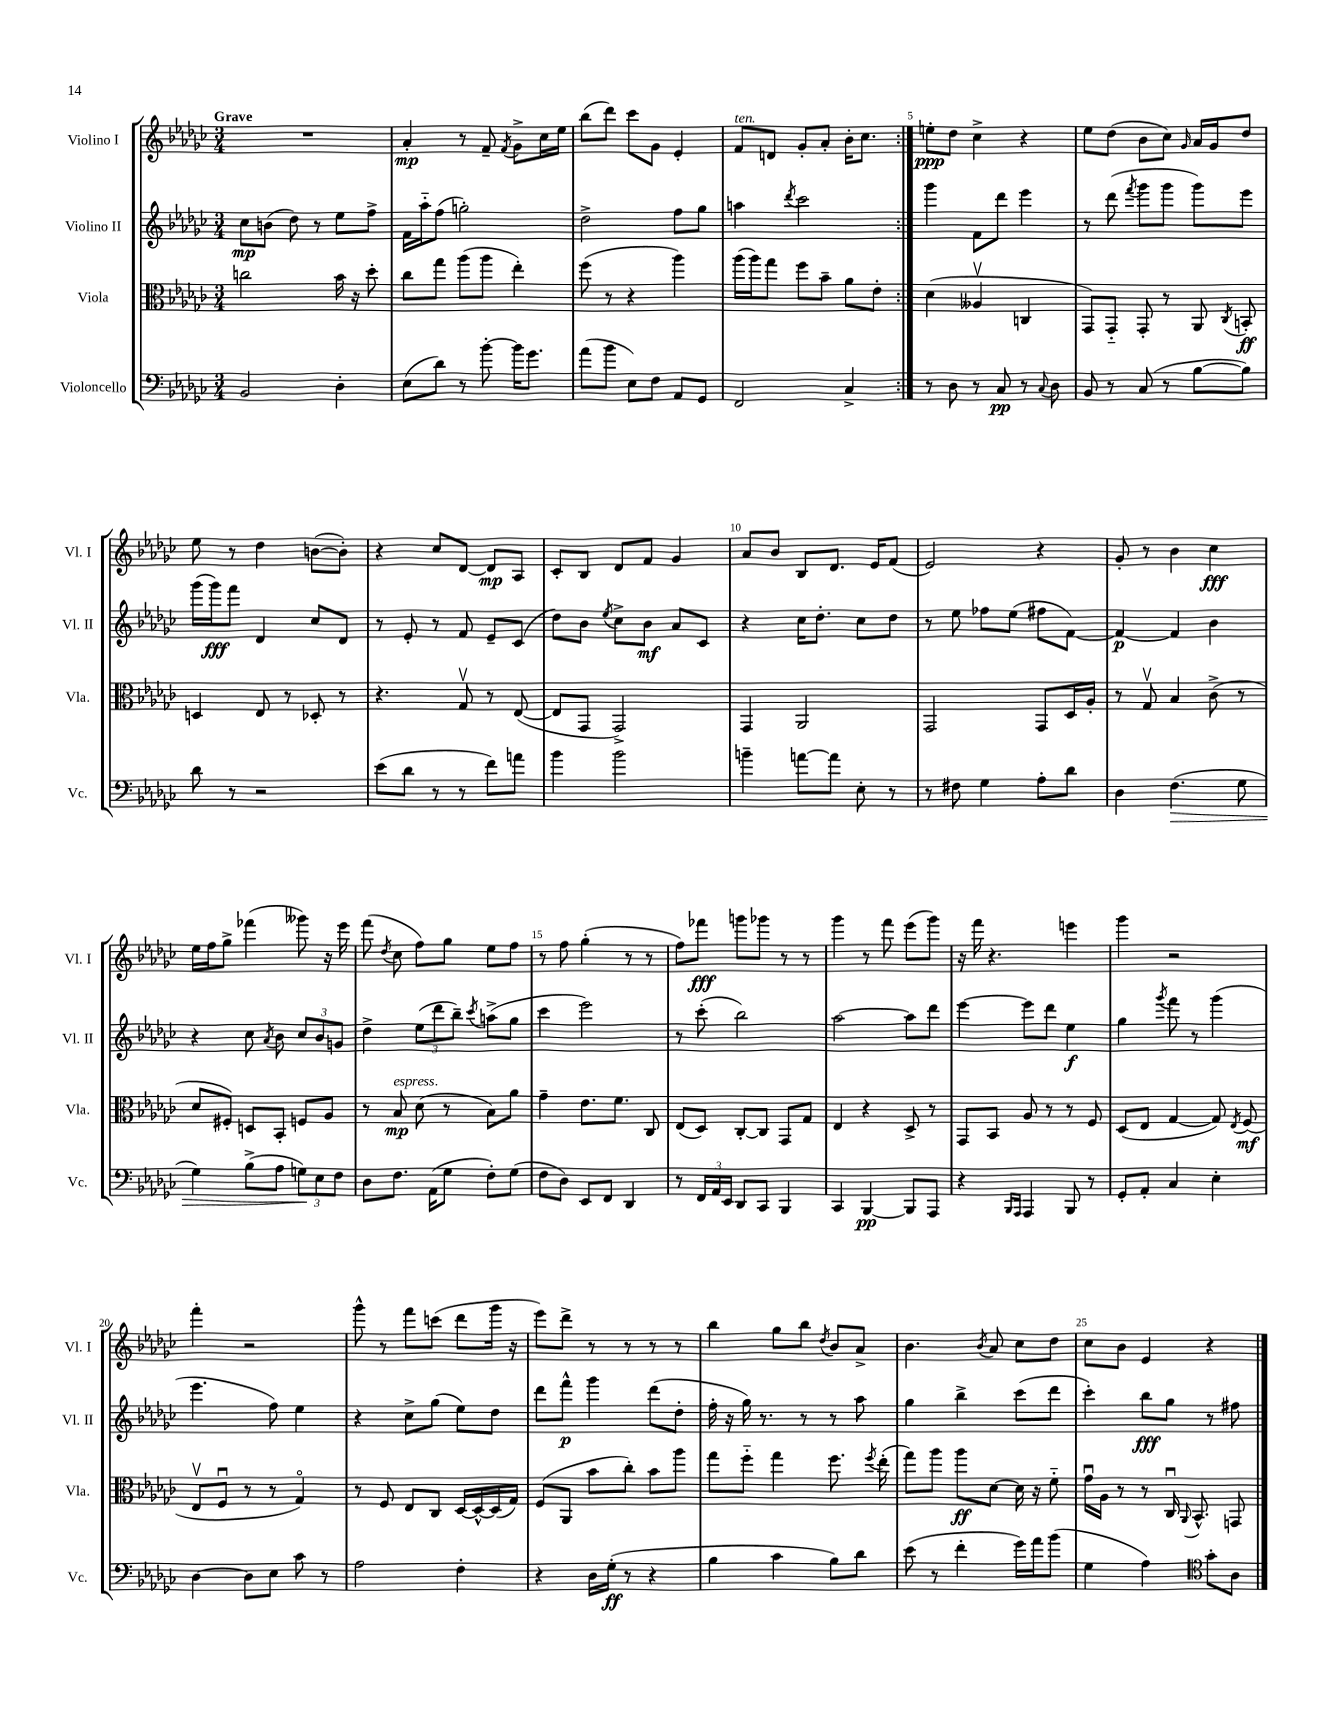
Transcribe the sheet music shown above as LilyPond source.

<<
\new StaffGroup <<
\new Staff = "s0" \with { instrumentName = "Violino I" shortInstrumentName = "Vl. I" } {
    \clef treble \key ges \major \numericTimeSignature \time 3/4 \tempo "Grave"
    \autoBeamOff \repeat volta 2 { R2. |
    aes'4-.\mp r8 f'8-- \acciaccatura { f'8 } ges'8[-> ces''16 ees''16] |
    bes''8[( des'''8]) ces'''8[ ges'8] ees'4-. |
    f'8[^\markup { \italic "ten." } d'8] ges'8[-. aes'8]-. bes'16[-. ces''8.] | }
    e''8[-.\ppp des''8] ces''4-> r4 |
    ees''8[ des''8]( bes'8[ ces''8]) \grace { ges'16 } aes'16[ ges'16 des''8] |
    ees''8 r8 des''4 b'8[~( b'8]-.) |
    r4 ces''8[ des'8]~ des'8[\mp aes8] |
    ces'8[-. bes8] des'8[ f'8] ges'4 |
    aes'8[ bes'8] bes8[ des'8.] ees'16[ f'8]( |
    ees'2) r4 |
    ges'8-. r8 bes'4 ces''4\fff |
    ees''16[ f''16 ges''8]-> fes'''4( geses'''8) r16 ees'''16 |
    f'''8( \acciaccatura { des''8 } ces''8 f''8[) ges''8] ees''8[ f''8] |
    r8 f''8 ges''4-.( r8 r8 |
    f''8[) fes'''8]\fff g'''8[ ges'''8] r8 r8 |
    ges'''4 r8 f'''8 ees'''8[( ges'''8]) |
    r16 f'''16 r4. e'''4 |
    ges'''4 r2 |
    f'''4-. r2 |
    ges'''8-^ r8 f'''8[ c'''8]( des'''8[ ges'''16] r16 |
    ees'''8[) des'''8]-> r8 r8 r8 r8 |
    bes''4 ges''8[ bes''8] \acciaccatura { des''8 } bes'8[ aes'8]-> |
    bes'4. \acciaccatura { bes'8 } aes'8 ces''8[ des''8] |
    ces''8[ bes'8] ees'4 r4 \bar "|." |
}
\new Staff = "s1" \with { instrumentName = "Violino II" shortInstrumentName = "Vl. II" } {
    \clef treble \key ges \major \numericTimeSignature \time 3/4
    \autoBeamOff \repeat volta 2 { ces''8[\mp b'8]( des''8) r8 ees''8[ f''8]-> |
    f'16[ aes''16-_ f''8]( g''2-.) |
    des''2-> f''8[ ges''8] |
    a''4 \acciaccatura { des'''8 } ces'''2 | }
    ges'''4 f'8[ des'''8] ees'''4 |
    r8 des'''8( \acciaccatura { f'''8 } ges'''8[ ges'''8] ges'''8[) ees'''8] |
    ges'''16[( ges'''16\fff) f'''8] des'4 ces''8[ des'8] |
    r8 ees'8-. r8 f'8 ees'8[-- ces'8]( |
    des''8[) bes'8] \acciaccatura { ees''8 } ces''8[-> bes'8]\mf aes'8[ ces'8] |
    r4 ces''16[ des''8.]-. ces''8[ des''8] |
    r8 ees''8 fes''8[ ees''8]( fis''8[ f'8]~) |
    f'4~\p f'4 bes'4 |
    r4 ces''8 \acciaccatura { aes'8 } bes'8 \tuplet 3/2 { ces''8[ bes'8 g'8] } |
    des''4-> \tuplet 3/2 { ees''8[( des'''8 bes''8]--) } \acciaccatura { ces'''8 } a''8[->( ges''8] |
    ces'''4 ees'''2) |
    r8 ces'''8-.( bes''2) |
    aes''2~ aes''8[ des'''8] |
    ees'''4~ ees'''8[ des'''8] ees''4\f |
    ges''4 \acciaccatura { ges'''8 } f'''8 r8 ges'''4( |
    ees'''4. f''8) ees''4 |
    r4 ces''8[-> ges''8]( ees''8[) des''8] |
    des'''8[ f'''8]-^\p ges'''4 des'''8[( des''8]-. |
    f''16-. r16 ges''16) r8. r8 r8 aes''8 |
    ges''4 bes''4-> ces'''8[( des'''8] |
    ces'''4-.) bes''8[\fff ges''8] r8 fis''8 \bar "|." |
}
\new Staff = "s2" \with { instrumentName = "Viola" shortInstrumentName = "Vla." } {
    \clef alto \key ges \major \numericTimeSignature \time 3/4
    \autoBeamOff \repeat volta 2 { c''2 bes'16 r16 des''8-. |
    ces''8[ ges''8] aes''8[( aes''8] ees''4-.) |
    f''8( r8 r4 aes''4) |
    aes''16[( aes''16) ges''8] f''8[ bes'8]-- aes'8[ ees'8]-. | }
    des'4( aeses4\upbow c4 |
    ges,8[) ges,8]-_ ges,8-. r8 aes,8 \acciaccatura { ces8 } b,8-.\ff |
    d4 ees8 r8 des8-. r8 |
    r4. ges8\upbow r8 ees8~( |
    ees8[ ges,8] ges,2->) |
    ges,4 aes,2 |
    ges,2 ges,8[ des16 aes16]-. |
    r8 ges8\upbow bes4 ces'8->( r8 |
    des'8[ fis8]-.) d8[ bes,8]-. f8[ aes8] |
    r8 bes8\mp^\markup { \italic "espress." } des'8( r8 bes8[) aes'8] |
    ges'4-- ees'8.[ f'8.] ces8 |
    ees8[( des8]) ces8[~-. ces8] ges,8[ ges8] |
    ees4 r4 des8-> r8 |
    ges,8[ bes,8] aes8 r8 r8 f8 |
    des8[( ees8] ges4~ ges8) \acciaccatura { ees8 } f8\mf( |
    ees8[\upbow f8]\downbow r8 r8 ges4\flageolet) |
    r8 f8 ees8[ ces8] des16[~ des16~-^ des16( ges16]) |
    f8[( aes,8] bes'8[ ces''8]-.) bes'8[ aes''8] |
    ges''8[ f''8]-_ ges''4 f''8. \acciaccatura { f''8 } ees''16-.( |
    ges''8[) aes''8] aes''8[\ff des'8]~ des'16 r16 f'8-_ |
    ges'16[\downbow aes16] r8 r8 ces16\downbow \appoggiatura { aes,8 } bes,8.-^ g,8 \bar "|." |
}
\new Staff = "s3" \with { instrumentName = "Violoncello" shortInstrumentName = "Vc." } {
    \clef bass \key ges \major \numericTimeSignature \time 3/4
    \autoBeamOff \repeat volta 2 { bes,2 des4-. |
    ees8[( des'8]) r8 bes'8~-. bes'16[ ges'8.] |
    aes'8[( bes'8] ees8[) f8] aes,8[ ges,8] |
    f,2 ces4-> | }
    r8 des8 r8 ces8\pp r8 \appoggiatura { ces8 } des8 |
    bes,8 r8 ces8( r8 bes8[~ bes8]) |
    des'8 r8 r2 |
    ees'8[( des'8] r8 r8 f'8[) a'8] |
    bes'4 bes'2 |
    b'4-- a'8[~ a'8] ees8-. r8 |
    r8 fis8 ges4 aes8[-. des'8] |
    des4 f4.\>( ges8 |
    ges4) bes8[->( aes8] \tuplet 3/2 { g8[\!) ees8 f8] } |
    des8[ f8.] aes,16[( ges8] f8[-.) ges8]( |
    f8[ des8]) ees,8[ f,8] des,4 |
    r8 \tuplet 3/2 { f,16[ aes,16 ees,16] } des,8[ ces,8] bes,,4 |
    ces,4 bes,,4~\pp bes,,8[ aes,,8] |
    r4 \grace { bes,,16[ aes,,16] } aes,,4 bes,,8 r8 |
    ges,8[-. aes,8]-. ces4 ees4-. |
    des4~ des8[ ees8] ces'8 r8 |
    aes2 f4-. |
    r4 des16[ ges16]-.\ff( r8 r4 |
    bes4 ces'4 bes8[) des'8] |
    ees'8( r8 f'4-. ges'16[) aes'16 bes'8]( |
    ges4 aes4) \clef tenor ges'8[-. aes8] \bar "|." |
}
>>
>>
\layout { \context { \Score \override BarNumber.break-visibility = ##(#f #t #t) barNumberVisibility = #(every-nth-bar-number-visible 5) } }
